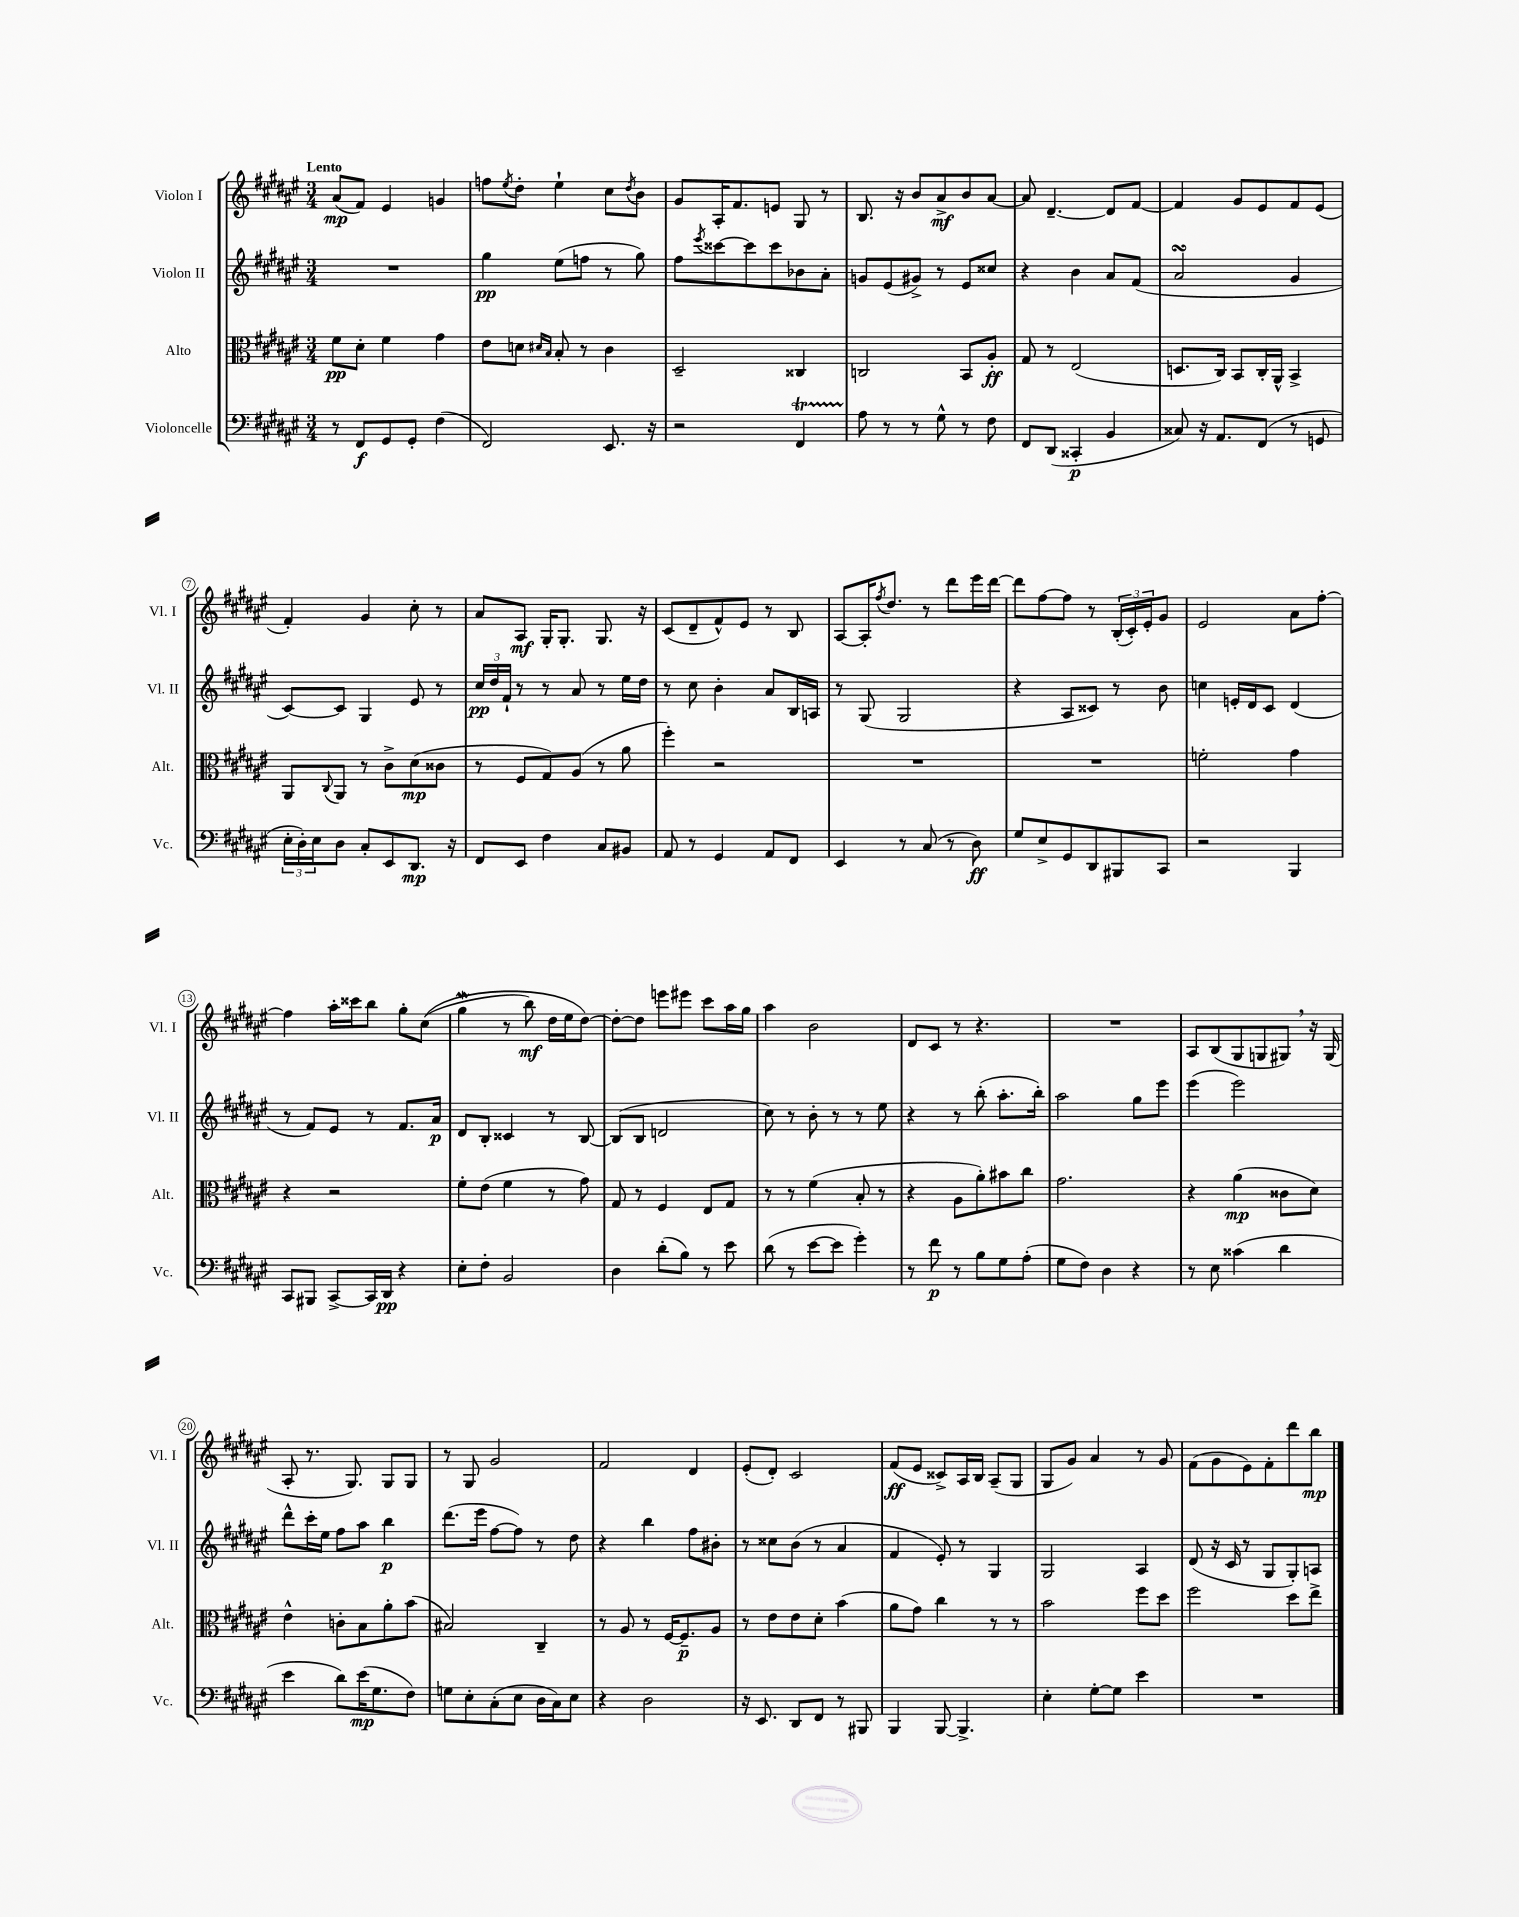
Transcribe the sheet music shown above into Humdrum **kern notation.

**kern	**kern	**kern	**kern
*staff4	*staff3	*staff2	*staff1
*clefF4	*clefC3	*clefG2	*clefG2
*k[f#c#g#d#a#e#]	*k[f#c#g#d#a#e#]	*k[f#c#g#d#a#e#]	*k[f#c#g#d#a#e#]
*M3/4	*M3/4	*M3/4	*M3/4
8r	8f#	2.r	(8a#
8FF#	8d#'	.	8f#)
8GG#	4f#	.	4e#
8GG#'	.	.	.
(4F#	4g#	.	4g
=	=	=	=
2FF#)	8e#	4gg#	8ff
.	.	.	8qee#
.	8d	.	8dd#'
.	16qqd#	.	.
.	16qqB	.	.
.	8B'	(8ee#	4ee#`
.	8r	8ff	.
8.EE#	4c#	8r	8cc#
.	.	.	8qdd#
.	.	8gg#)	8b
16r	.	.	.
=	=	=	=
2r	2D#~	8ff#	8g#
.	.	8qeee#	.
.	.	[8ccc##	16A#'
.	.	.	8.f#
.	.	8ccc##]	.
.	.	8ccc##	8e
4FF#	4C##	8b-	8G#
.	.	8a#'	8r
=	=	=	=
8A#	2C	8g	8.B
8r	.	(8e#	.
.	.	.	16r
8r	.	8g#^)	8b
8G#^^	.	8r	8a#^
8r	8BB	8e#	8b
8F#	8A#'	8cc##	[8a#
=	=	=	=
8FF#	8G#	4r	8a#]
(8DD#	8r	.	[4.d#~
4CC##'	(2E#	4b	.
4BB	.	8a#	8d#]
.	.	(8f#	[8f#
=	=	=	=
8C##)	8.D	2a#	4f#]
16r	.	.	.
8.AA#	16C#)	.	.
.	8BB	.	8g#
(8FF#	16C#'	.	8e#
.	16AA#^^	.	.
8r	4BB^	4g#	8f#
8GG	.	.	(8e#
=	=	=	=
24E#'	8AA#	[8c#)	4f#')
24D#')	.	.	.
24E#	.	.	.
.	8qqC#	.	.
8D#	8AA#	8c#]	.
8C#'	8r	4G#	4g#
8EE#	8c#^	.	.
8.DD#	(8d#	8e#	8cc#'
.	8c##	8r	8r
16r	.	.	.
=	=	=	=
8FF#	8r	24cc#	8a#
.	.	24dd#	.
.	.	24f#`	.
8EE#	8F#	8r	8A#
4F#	8G#)	8r	16G#'
.	.	.	8.G#'
.	(8A#	8a#	.
8C#	8r	8r	8.G#
8BB#	8a#	16ee#	.
.	.	16dd#	16r
=	=	=	=
8AA#	4ff#')	8r	(8c#
8r	.	8cc#	8d#~
4GG#	2r	4b'	8f#^^)
.	.	.	8e#
8AA#	.	8a#	8r
8FF#	.	16B	8B
.	.	16A	.
=	=	=	=
4EE#	2.r	8r	[8A#
.	.	(8G#	16A#']
.	.	.	8qff#
.	.	.	8.dd#
8r	.	2G#	.
(8C#	.	.	8r
8r	.	.	8ddd#
8D#)	.	.	16eee#
.	.	.	[16ddd#
=	=	=	=
8G#	2.r	4r	8ddd#]
8E#^	.	.	[8ff#
8GG#	.	8A#	8ff#]
8DD#	.	8c##)	8r
8BBB#	.	8r	(24B'
.	.	.	24c#')
.	.	.	24e#'
8CC#	.	8b	8g#
=	=	=	=
2r	2f'	4cc	2e#
.	.	16e'	.
.	.	16d#	.
.	.	8c#	.
4BBB	4g#	(4d#	8a#
.	.	.	[8ff#'
=	=	=	=
8CC#	4r	8r	4ff#]
8BBB#	.	8f#)	.
[8CC#^	2r	8e#	16aa#'
.	.	.	16ccc##
16CC#]	.	8r	8bb
16DD#	.	.	.
4r	.	8.f#	8gg#'
.	.	.	&((8cc#
.	.	16a#	.
=	=	=	=
8E#'	8f#'	8d#	4gg#
8F#'	(8e#	8B'	.
2BB	4f#	4c##	8r
.	.	.	8bb)
.	8r	8r	16dd#
.	.	.	16ee#
.	8g#)	[8B	[8dd#&)
=	=	=	=
4D#	8G#	(8B]	8dd#'_
.	8r	8B	8dd#]
(8d#'	4F#	2d	8eee
8B)	.	.	8eee#
8r	8E#	.	8ccc#
8e#	8G#	.	16aa#
.	.	.	16gg#
=	=	=	=
(8d#	8r	8cc#)	4aa#
8r	8r	8r	.
[8e#	(4f#	8b'	2b
8e#]	.	8r	.
4g#')	8B'	8r	.
.	8r	8ee#	.
=	=	=	=
8r	4r	4r	8d#
8f#	.	.	8c#
8r	8A#	8r	8r
8B	8a#')	(8bb'	4.r
8G#	8b#	8.aa#'	.
(8A#'	8cc#	.	.
.	.	16bb')	.
=	=	=	=
8G#	2.g#	2aa#	2.r
8F#)	.	.	.
4D#	.	.	.
4r	.	8gg#	.
.	.	8eee#	.
=	=	=	=
8r	4r	(4eee#	8A#
8E#	.	.	(8B
(4c##	(4a#	2eee#)	8G#
.	.	.	8G
4d#	8c##	.	8G#)
.	8d#)	.	16r
.	.	.	(16G#
=	=	=	=
4e#	4e#^^	8ddd#^^	8A#'
.	.	16ccc#'	8.r
.	.	16ee#	.
8d#)	8c'	8ff#	.
.	.	.	8.G#)
(16e#	8B	8aa#	.
8.G#	.	.	.
.	8a#'	4bb	8G#
8F#)	(8b	.	8G#
=	=	=	=
8G	2B#)	(8.ddd#	8r
8E#'	.	.	8G#
.	.	16eee#	.
(8C#'	.	[8ff#	2g#
8E#	.	8ff#])	.
16D#	4C#~	8r	.
16C#)	.	.	.
8E#	.	8dd#	.
=	=	=	=
4r	8r	4r	2f#
.	8A#	.	.
2D#	8r	4bb	.
.	[16F#	.	.
.	8.F#~]	.	.
.	.	8ff#	4d#
.	8A#	8b#'	.
=	=	=	=
16r	8r	8r	(8e#'
8.EE#	.	.	.
.	8e#	8cc##	8d#')
8DD#	8e#	(8b	2c#
8FF#	8d#'	8r	.
8r	(4b	4a#	.
8BBB#	.	.	.
=	=	=	=
4BBB	8a#	4f#	(8f#
.	8g#)	.	8e#
[8BBB	4cc#	8e#')	8c##^)
4.BBB^]	.	8r	16A#
.	.	.	16B
.	8r	4G#	(8A#~
.	8r	.	8G#
=	=	=	=
4E#'	2b	2G#	8G#
.	.	.	8g#)
[8G#'	.	.	4a#
8G#]	.	.	.
4e#	8ff#	4A#	8r
.	8dd#	.	8g#
=	=	=	=
2.r	2ff#	(8d#	(8f#
.	.	16r	8g#
.	.	16c#	.
.	.	8r	8e#)
.	.	8G#	8f#'
.	8dd#	8G#')	8ddd#
.	8ee#^	8A	8bb
==	==	==	==
*-	*-	*-	*-
